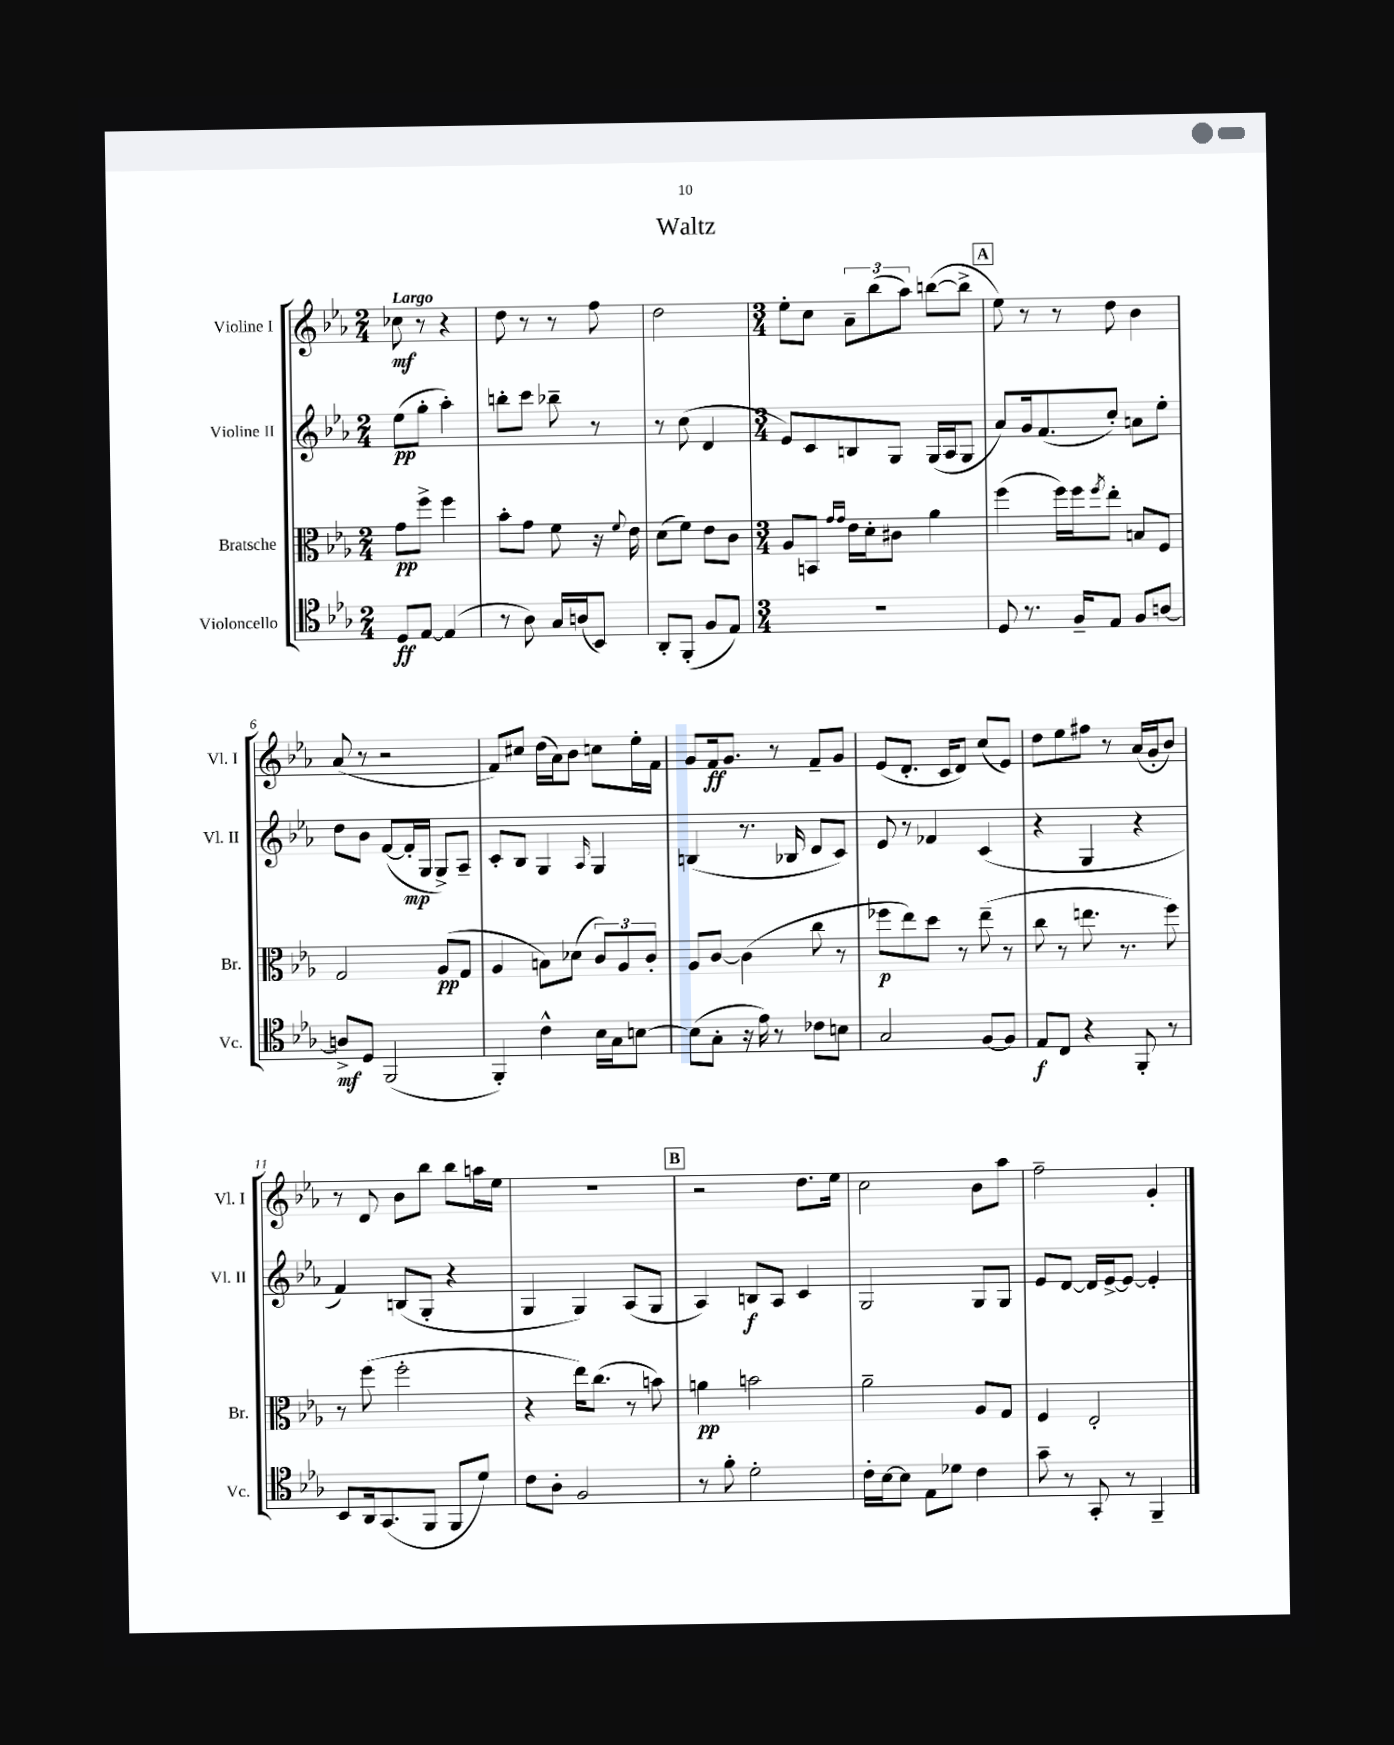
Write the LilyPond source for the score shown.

\header { title = "Waltz" }
<<
\new StaffGroup <<
\new Staff = "s0" \with { instrumentName = "Violine I" shortInstrumentName = "Vl. I" } {
    \clef treble \key ees \major \numericTimeSignature \time 2/4 \tempo "Largo"
    ces''8\mf r8 r4 |
    d''8 r8 r8 f''8 |
    d''2 |
    \numericTimeSignature \time 3/4 ees''8-. c''8 \tuplet 3/2 { aes'8-- bes''8( aes''8) } b''8~( b''8-> |
    \mark \markup { \box "A" } ees''8) r8 r8 d''8 bes'4 |
    aes'8( r8 r2 |
    f'8) cis''8 d''16( aes'16) bes'8 c''8 ees''16-. f'16 |
    g'8 f'16\ff g'8. r8 f'8-- g'8 |
    ees'8( d'8.-. c'16 d'8) c''8( ees'8) |
    d''8 ees''8 fis''8 r8 aes'16( g'16-. bes'8) |
    r8 d'8 bes'8 bes''8 bes''8 a''16 ees''16 |
    R2. |
    \mark \markup { \box "B" } r2 d''8. ees''16 |
    c''2 bes'8 aes''8 |
    f''2-- g'4-. \bar "|." |
}
\new Staff = "s1" \with { instrumentName = "Violine II" shortInstrumentName = "Vl. II" } {
    \clef treble \key ees \major \numericTimeSignature \time 2/4
    ees''8\pp( g''8-. aes''4-.) |
    b''8-. c'''8 bes''8-- r8 |
    r8 c''8( d'4 |
    \numericTimeSignature \time 3/4 ees'8) c'8 b8 g8 g16( aes16 g8 |
    \mark \markup { \box "A" } aes'8) g'16 f'8.( c''8-.) a'8 ees''8-. |
    d''8 bes'8 f'8~( f'16-.\mp g16 g8->) aes8-- |
    c'8-. bes8 g4 \grace { aes16 } g4 |
    b4( r8. bes16 d'8 c'8) |
    ees'8 r8 fes'4 c'4( |
    r4 g4 r4 |
    f'4) b8( g8-. r4 |
    g4 g4) aes8( g8 |
    \mark \markup { \box "B" } aes4) b8\f aes8 c'4 |
    g2 g8 g8 |
    ees'8 d'8~ d'16 ees'16~-> ees'8~ ees'4-. \bar "|." |
}
\new Staff = "s2" \with { instrumentName = "Bratsche" shortInstrumentName = "Br." } {
    \clef alto \key ees \major \numericTimeSignature \time 2/4
    g'8\pp f''8-> f''4 |
    bes'8-. g'8 f'8 r16 \appoggiatura { f'8 } ees'16 |
    d'8( f'8) ees'8 c'8 |
    \numericTimeSignature \time 3/4 aes8 b,8 \grace { g'16 g'16 } ees'16 d'16-. cis'8 aes'4 |
    \mark \markup { \box "A" } f''4( f''16) f''16 \acciaccatura { f''8 } ees''8-. b8 f8 |
    g2 aes8\pp( g8 |
    aes4 b8) des'8( \tuplet 3/2 { c'8) aes8 c'8-. } |
    aes8 c'8~ c'4( c''8 r8 |
    fes''8\p ees''8) d''8 r8 ees''8--( r8 |
    c''8 r8 e''8. r8. f''8) |
    r8 f''8( f''2-. |
    r4 ees''16) c''8.( r8 b'8) |
    \mark \markup { \box "B" } a'4\pp b'2 |
    aes'2-- aes8 g8 |
    f4 ees2-. \bar "|." |
}
\new Staff = "s3" \with { instrumentName = "Violoncello" shortInstrumentName = "Vc." } {
    \clef tenor \key ees \major \numericTimeSignature \time 2/4
    d8\ff ees8~ ees4( |
    r8 aes8) g16 a16( bes,8) |
    aes,8-. f,8-.( f8 ees8) |
    \numericTimeSignature \time 3/4 R2. |
    \mark \markup { \box "A" } d8 r8. f16-- ees8 f8 a8~ |
    a8->\mf d8 f,2( |
    f,4-.) c'4-^ bes16 g16 b8~ |
    b8( g8-. r16 ees'16) r8 ces'8 b8 |
    g2 f8~ f8 |
    ees8\f c8 r4 f,8-. r8 |
    bes,8 aes,16 g,8.( f,8 f,8 d'8) |
    c'8 aes8-. f2 |
    \mark \markup { \box "B" } r8 f'8-. d'2-. |
    c'16-. bes16~ bes8 ees8 des'8 c'4 |
    g'8-- r8 g,8-. r8 f,4-- \bar "|." |
}
>>
>>
